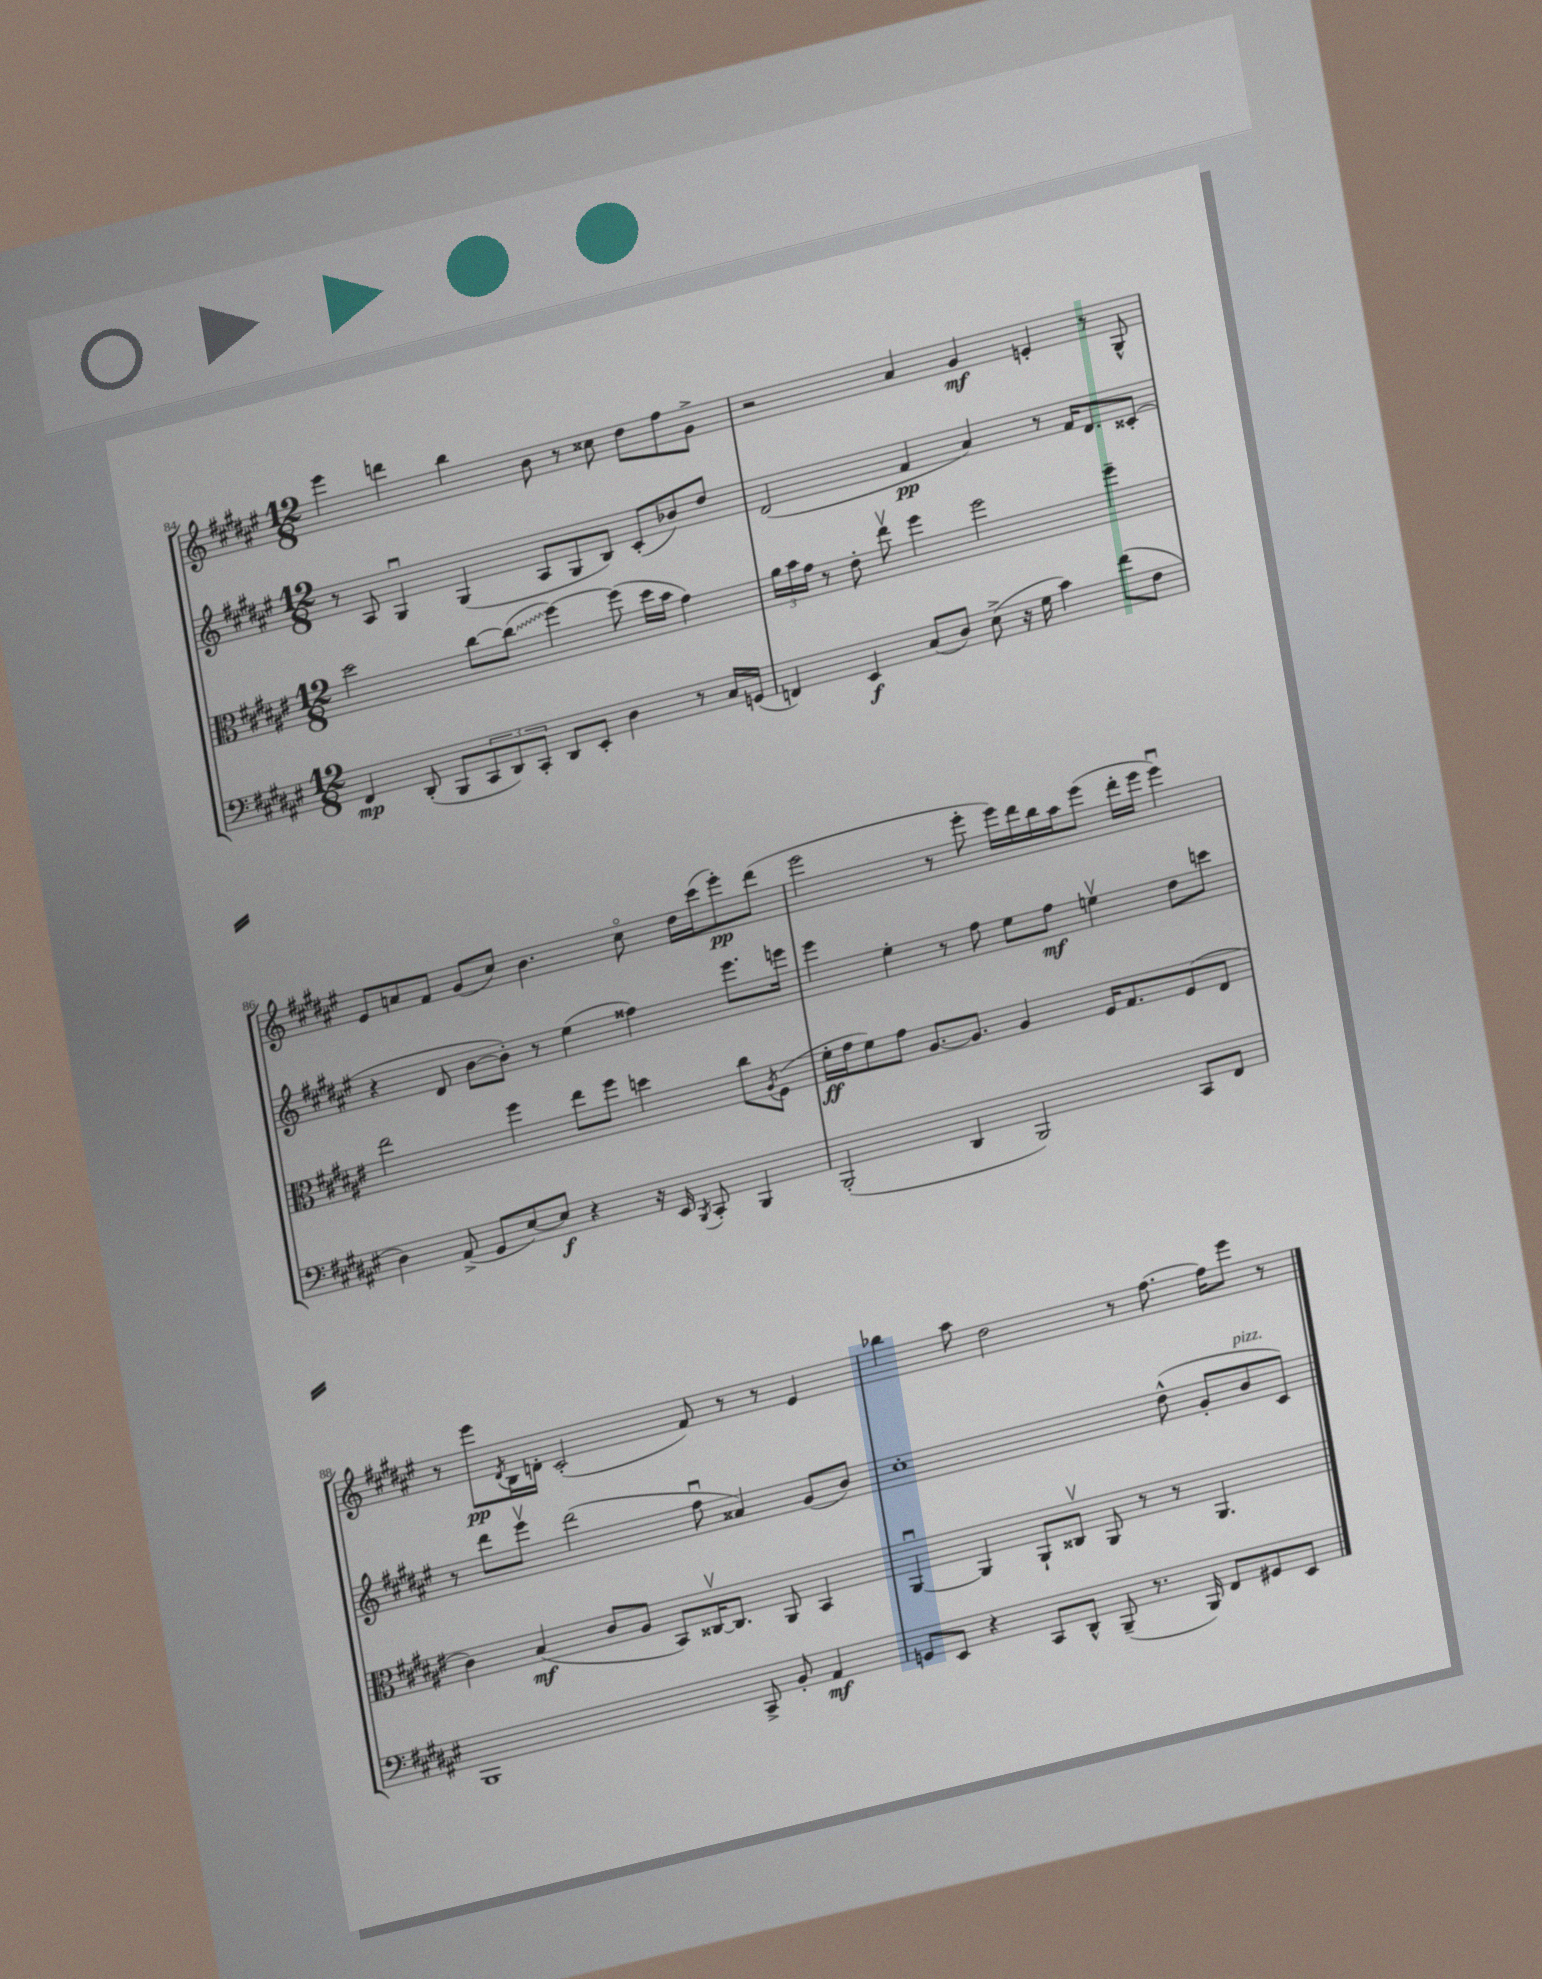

**kern	**kern	**kern	**kern
*staff4	*staff3	*staff2	*staff1
*clefF4	*clefC3	*clefG2	*clefG2
*k[f#c#g#d#a#e#]	*k[f#c#g#d#a#e#]	*k[f#c#g#d#a#e#]	*k[f#c#g#d#a#e#]
*M12/8	*M12/8	*M12/8	*M12/8
4FF#	2dd#	8r	4eee#
.	.	8A#	.
(8DD#'	.	4G#u	4ddd
8BBB	.	.	.
12CC#	[8cc#	(4G#	4bb
12DD#)	.	.	.
.	(8cc#]	.	.
12CC#'	.	.	.
8DD#	[4ff#)	8A#	8b
8EE#'	.	8G#	8r
4D#	(8ff#]	8B)	8cc##
.	16dd#	(8c#'	8dd#
.	16b	.	.
8r	4g#)	8b-)	8ff#
16C#	.	8dd#	8g#^
(16GG	.	.	.
=	=	=	=
4FF)	24a#	(2d#	2r
.	24b	.	.
.	24g#	.	.
.	8r	.	.
4EE#	8e#'	.	.
.	8ee#v	.	.
(8C#	4ff#	4f#	4a#
8D#)	.	.	.
(8E#^	2ff#	4a#)	4g#
16r	.	.	.
16G#	.	.	.
4c#)	.	8r	4e'
.	.	16f#	.
.	.	8.d#	.
(8f#	4ff#~	.	8r
8F#	.	(8c##'	8G#^^
=	=	=	=
4D#)	2ee#	4r	8e#
.	.	.	8a
(8AA#^	.	8d#	8f#
8GG#	.	[8b	(8g#
[8E#)	4ff#	8b'])	8cc#)
8E#]	.	8r	4.b
4r	8ee#	(4ee#	.
.	8ff#	.	.
16r	4dd	4ff##)	8cc#o
16EE#	.	.	.
8qBBB	.	.	.
8CC#'	.	.	16dd#
.	.	.	(16ccc#
4BBB	8cc#	8.eee#	8eee#')
.	8qA#	.	.
.	(8F#	.	(8ddd#
.	.	16eee	.
=	=	=	=
(2BBB'	16f#'	4eee#	2eee#
.	16g#	.	.
.	8f#)	.	.
.	8g#	4ee#'	.
.	[8.A#	.	.
4DD#	.	8r	8r
.	8.A#]	.	.
.	.	8ff#	8eee#'
2BBB)	4A#	8ee#	16eee#)
.	.	.	16ddd#
.	.	8ff#	16bb
.	.	.	16aa#
.	16F#	4eev	(8eee#
.	8.G#	.	.
.	.	.	16ddd#'
.	.	.	16eee#
8CC#	(8F#	8dd#	4eee#u)
8FF#	8E#	8ccc	.
=	=	=	=
1BBB	4c#)	8r	8r
.	.	8ddd#	8eee#
.	.	.	8qd#
.	(4B	8eee#v	16B
.	.	.	16d'
.	.	(2ddd#	(2c#'
.	8c#	.	.
.	8A#	.	.
.	8BB)	.	.
.	[16C##v	8ff#u	8f#)
.	8.C##]	.	.
8CC#^	.	4a##)	8r
8BB'	8AA#	.	8r
4AA#	4BB	(8g#	4e#
.	.	8b)	.
=	=	=	=
8GG	[4AA#u	1cc#'	4bb-
8EE#	.	.	.
4r	4AA#]	.	8aa#
.	.	.	2dd#
8CC#	8AA#`	.	.
8DD#^^	8C##v	.	.
(8BBB~	8AA#	.	.
8.r	8r	.	8r
.	8r	(8dd#^^	[8.ff#
16BBB)	.	.	.
8FF#	4.AA#	8g#'	.
.	.	.	16ff#]
8GG#	.	8b	8eee#
8EE#	.	8c#)	8r
==	==	==	==
*-	*-	*-	*-
